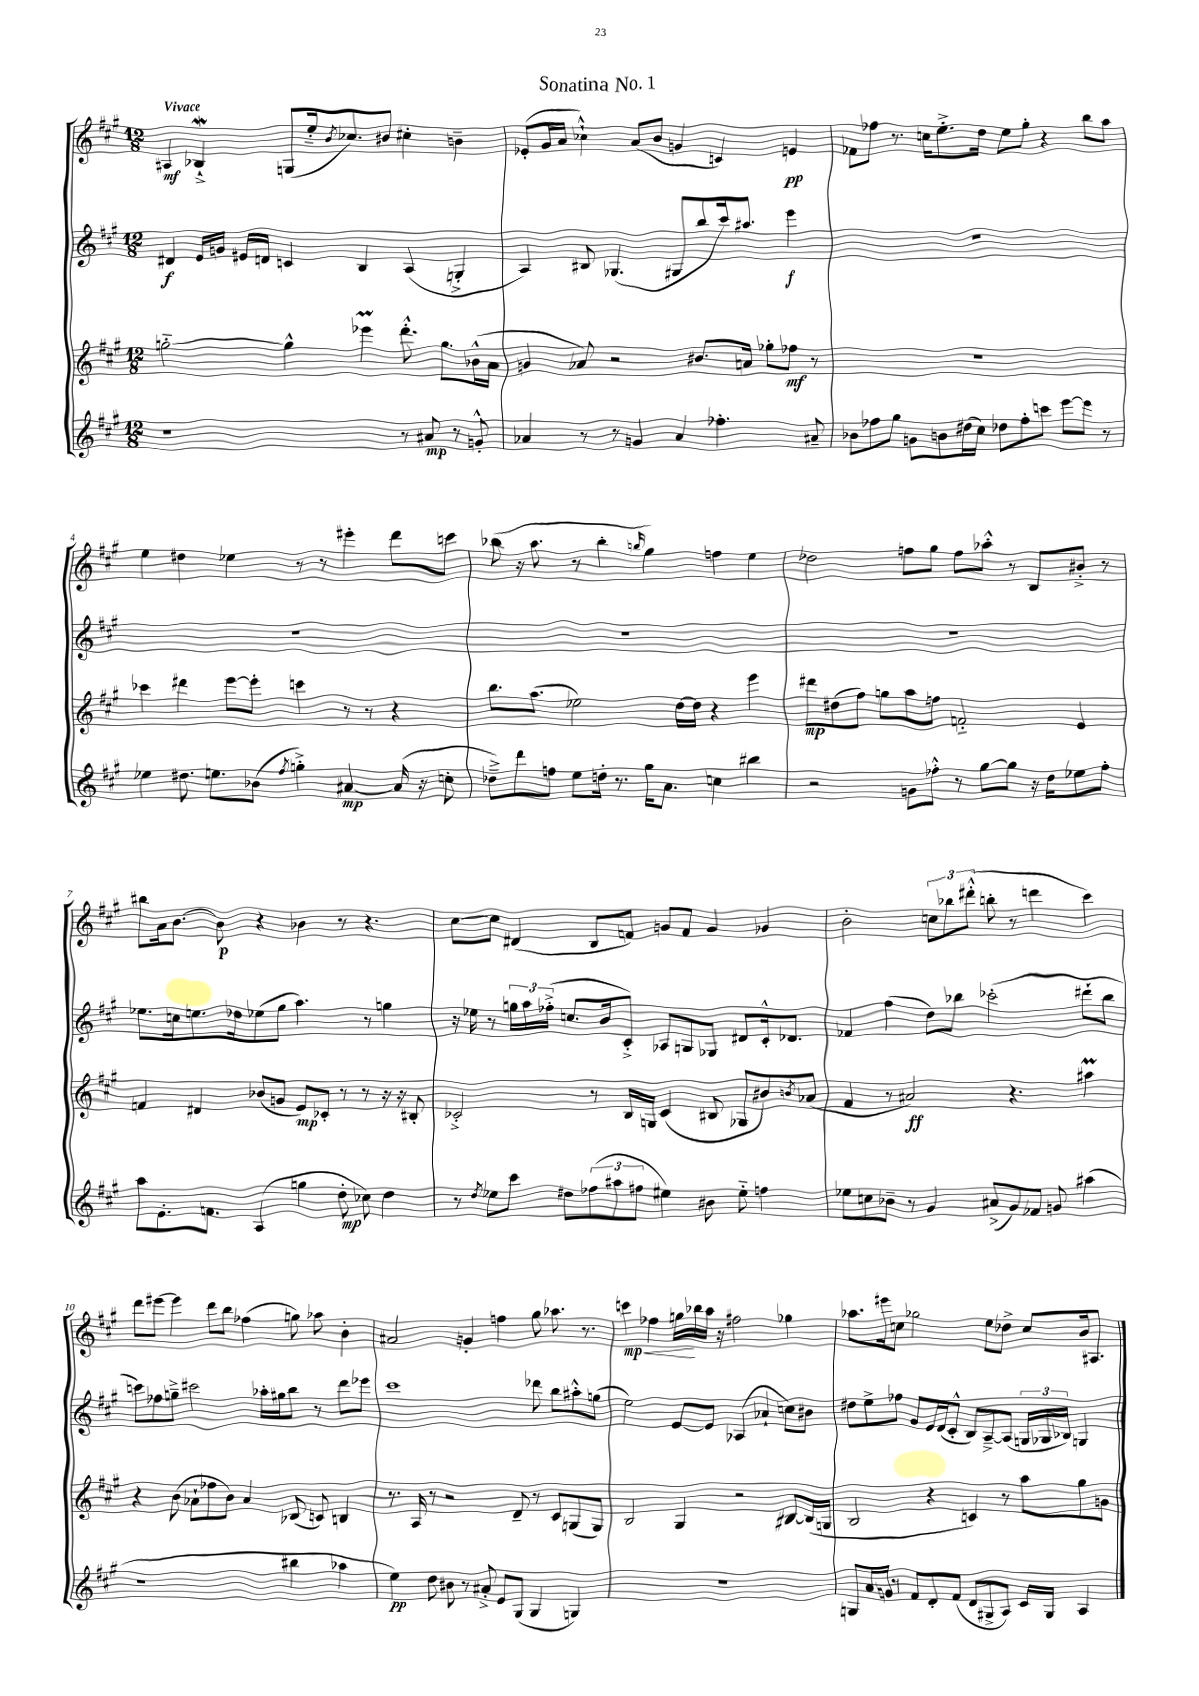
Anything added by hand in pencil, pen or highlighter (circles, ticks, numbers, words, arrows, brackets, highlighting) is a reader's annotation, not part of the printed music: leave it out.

**kern	**kern	**kern	**kern
*staff4	*staff3	*staff2	*staff1
*clefG2	*clefG2	*clefG2	*clefG2
*k[f#c#g#]	*k[f#c#g#]	*k[f#c#g#]	*k[f#c#g#]
*M12/8	*M12/8	*M12/8	*M12/8
1r	[2gg'~	4d#	4A#
.	.	16e	4B-`^
.	.	16g	.
.	.	16e#	.
.	.	16d	.
.	4gg^^]	4c	(8G
.	.	.	16ee'~
.	.	.	8qb
.	.	.	8.cc-)
.	4eee-	4B	.
.	.	.	8b#
8r	8.ddd'^^	(4A	4cc#'
8a#	.	.	.
.	8.gg	.	.
8r	.	4G'^	4b~
8g'^^	(16b-^^	.	.
.	16a	.	.
=	=	=	=
4a-	4g	4A)	(8e-'
.	.	.	16g#
.	.	.	16a
8r	8a-)	8B#	4cc-`^^)
8r	2r	(4.G-	.
4g	.	.	(8a
.	.	.	8b
4a-	.	8G#	4g
.	8.b#	8bb	.
4.ff-'	.	16ccc#)	4c)
.	16a	8.aa#	.
.	8gg-'	.	.
.	8ff-	4eee	4e
8a#~	8r	.	.
=	=	=	=
8b-	1.r	1.r	8f-
8ff-	.	.	8ff-
8gg#	.	.	8.r
8g	.	.	.
.	.	.	16cc
8b	.	.	8.ee'^
(16dd#	.	.	.
16cc#)	.	.	16dd
8dd-	.	.	8ee
8ff-'	.	.	8gg#'
8ccc	.	.	4r
[8eee	.	.	.
8eee]	.	.	8bb
8r	.	.	8aa
=	=	=	=
4ee-	4ccc-	1.r	4ee
8.dd#	4ddd#	.	4dd#
8.ee	.	.	.
.	[8eee	.	4ee-
(8b-	8eee']	.	.
8qff#	.	.	.
4gg'^)	4ccc	.	8r
.	.	.	8r
[4a#	8r	.	4eee#'
.	8r	.	.
(16a#]	4r	.	8ddd
16r	.	.	.
8cc'	.	.	8ccc
=	=	=	=
8dd-~^)	8.bb	1.r	(8bb-
8ddd	.	.	16r
.	(8.aa	.	8.aa
8ff	.	.	.
8ee	2ee-)	.	8r
16dd'	.	.	4bb-'
8.r	.	.	.
.	.	.	16qqbb
16gg#	.	.	4gg#)
8.a	.	.	.
.	[16dd	.	.
.	16dd]	.	.
4cc	4r	.	4ff
4bb#	4eee	.	4ee
=	=	=	=
2r	8ddd#	1.r	2dd-
.	(8dd#	.	.
.	8ff#)	.	.
.	8gg	.	.
8g	8aa	.	8ff
8ff-'^^	8ff	.	8gg#
8r	2f'~	.	8ff
[8gg#	.	.	8aa-'^^
8gg#]	.	.	8r
16r	.	.	8B
16dd	.	.	.
8ee-	4e	.	8b#'^
8ff-'	.	.	8r
=	=	=	=
8aa	4f	8.ee-	8bb#
8.e'	.	.	16a
.	.	16cc	[8.b
.	4d#	8.ee	.
8.f	.	.	.
.	.	.	8b]
.	.	16dd-	.
(4A	(8b-	(8ee-	4r
.	8g	8gg#	.
4gg	8e)	4.aa)	4b-
.	8c-'	.	.
8dd'	8r	.	8r
8cc-)	8r	8r	4.r
4dd	16r	4gg	.
.	16r	.	.
.	8B#'	.	.
=	=	=	=
8r	2c-'^	16r	[8cc#
.	.	16ee-	.
8qdd	.	.	.
8ee-	.	8r	8cc#]
8ccc#	.	24gg	(4d#
.	.	24aa	.
.	.	(24ff-'^	.
8dd#	.	8.cc	.
(12ff-	8r	.	8B
.	.	16b	.
12aa#	.	.	.
.	16B	8c#'^)	8f)
12ff#	.	.	.
.	16G	.	.
4ee#)	(4c-	8A-	8g
.	.	8G	8f
8b#	8B#	8G-	4g
8ee#'~	8G-	8d#	.
4ff	8b#)	16c#'^^	4g-
.	.	8.d-	.
.	8qb	.	.
.	(8a-	.	.
=	=	=	=
8ee-	4f#	4f-	2b'
8cc	.	.	.
8b-~	8r	(4ff#	.
8r	2a#)	.	.
4g#	.	8dd)	12cc
.	.	.	12bb-
.	.	8bb-	.
.	.	.	(12ddd#'^^
(8a#^	.	(2ccc-'	8bb'
8g#)	4.r	.	8r
8f-	.	.	4ddd
8g	.	.	.
(4aa#	4aa#	8ddd#`	4ccc#)
.	.	8bb-	.
=	=	=	=
1r	4r	8ccc)	8ddd
.	.	8ff-	[8eee#
.	(8b	8gg~^	4eee#]
.	8a-`	2ccc#	.
.	8ff-	.	8ddd
.	8b)	.	8bb
.	4a-	.	(4ff-
.	.	16aa-'	.
.	.	16gg#	.
4bb#	(8B-	8bb	8gg)
.	8c)	8r	8aa-
4aa-	4B	8ddd	4b'
.	.	8eee-	.
=	=	=	=
4ee)	8.r	1ccc#	2a#
.	16A	.	.
8dd	8r	.	.
8b#	2r	.	.
8r	.	.	4g'
8a#'^	.	.	.
8e	.	.	4ff
(8G#	8d~	.	.
4G#	8r	8ddd-	8gg#
.	8c#	8bb	8.aa-
4G)	(8G	8aa#'^^	.
.	.	.	8.r
.	8G)	(8gg	.
=	=	=	=
1.r	2B	2ee)	4ccc
.	.	.	4ff-
.	4G#	[8e	16gg
.	.	.	16bb-
.	.	8e]	16aa
.	.	.	16r
.	2r	(4A-	2ff#
.	.	4a-`	.
.	[8B#	8cc)	4gg-
.	(16B#]	8b#	.
.	16G	.	.
=	=	=	=
8G	2B	8dd#	8.aa-
16a	.	8ee^	.
16g	.	.	16eee#
8r	.	8ff-	8cc
8f#	.	8g#	2gg-
8d'	4r	16e	.
.	.	(16d	.
(8f#	.	8c#'^^	.
8d	4c)	8B)	.
8G#^	.	[8A~^	8ee
8A)	8r	(8A]	8dd-^
16c#	8aa	24G	8cc
.	.	24G-	.
16G#	.	.	.
.	.	24B-)	.
4A	8gg#	4G	16b
.	.	.	8.A#
.	8g	.	.
==	==	==	==
*-	*-	*-	*-
